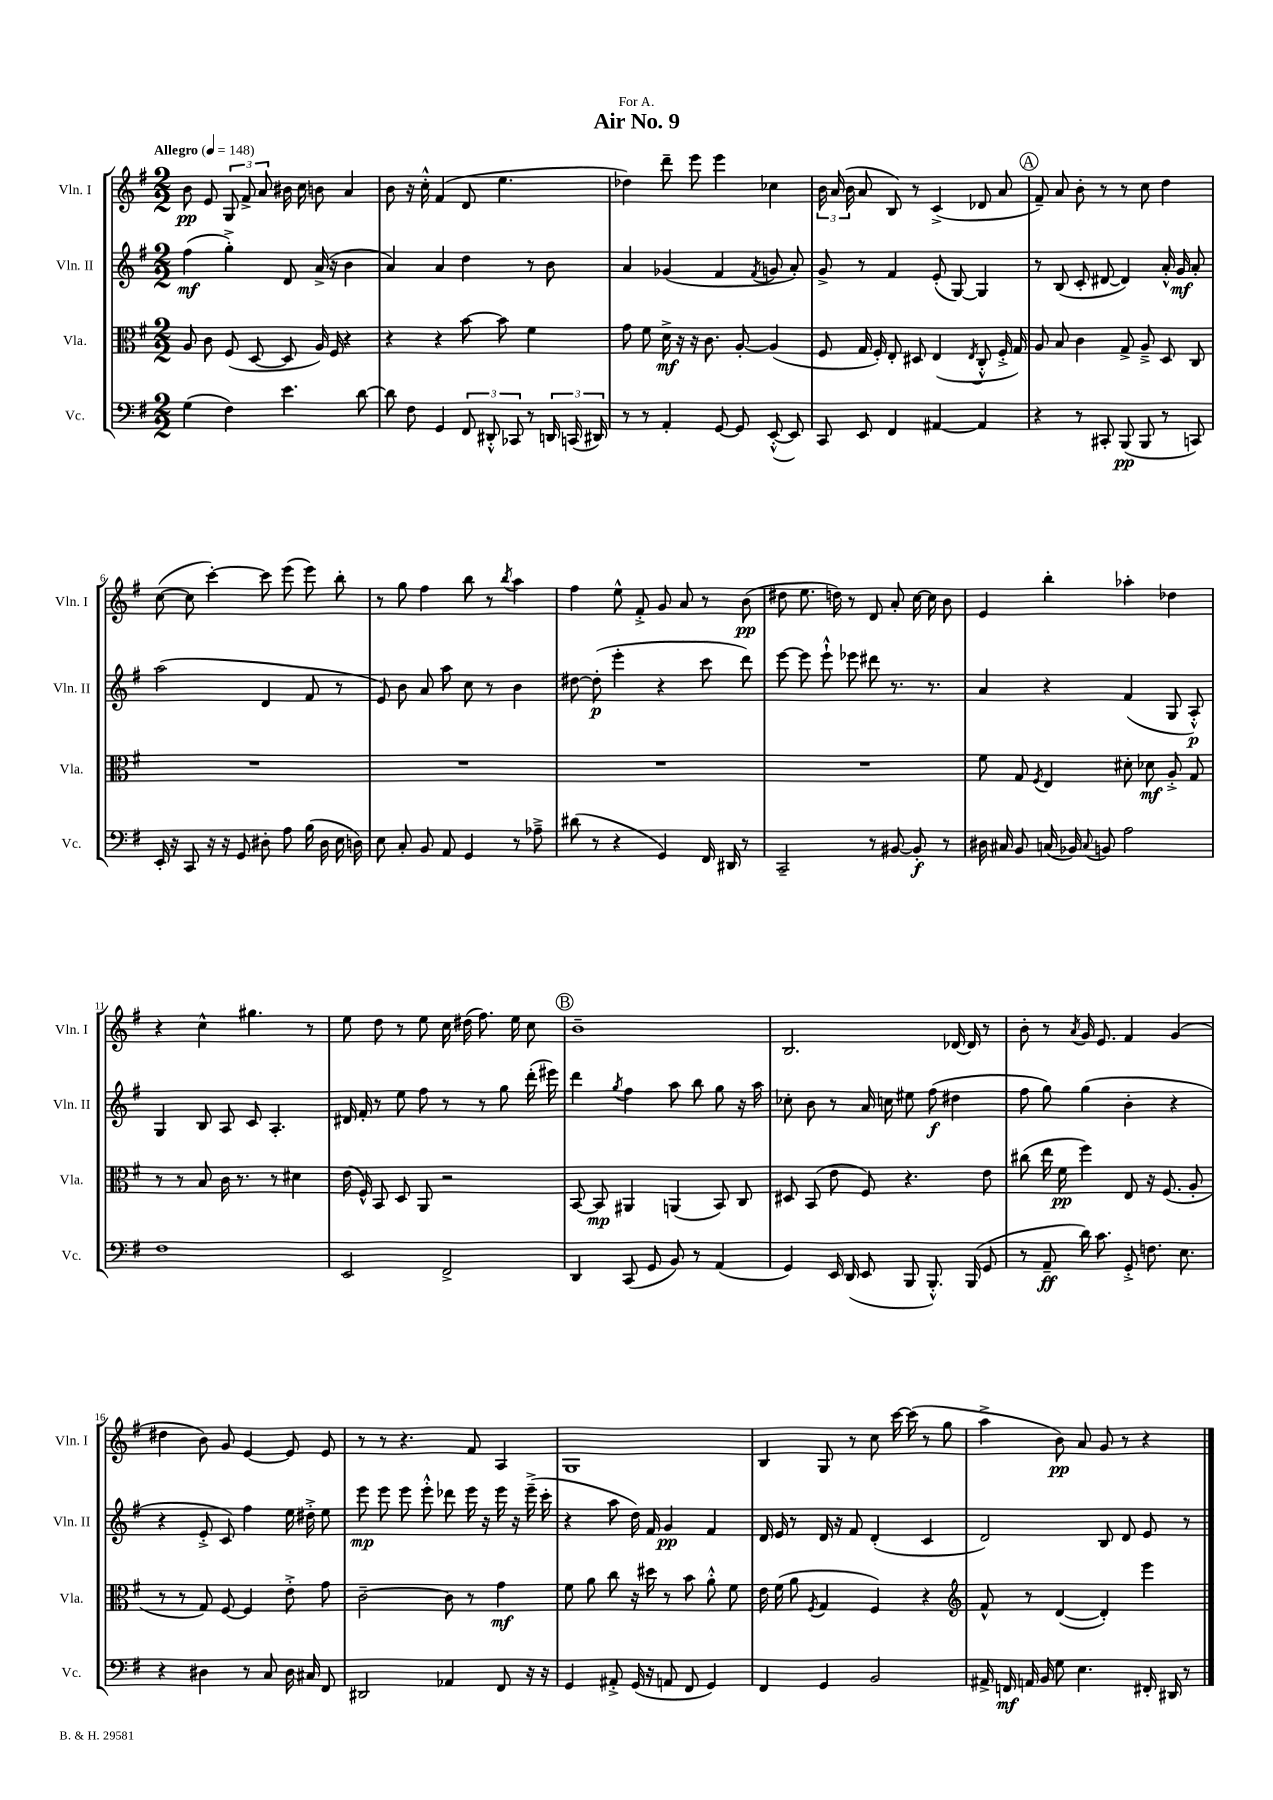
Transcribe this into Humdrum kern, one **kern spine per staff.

**kern	**dynam	**kern	**dynam	**kern	**dynam	**kern	**dynam
*part4	*part4	*part3	*part3	*part2	*part2	*part1	*part1
*staff4	*staff4	*staff3	*staff3	*staff2	*staff2	*staff1	*staff1
*I"Vc.	*	*I"Vla.	*	*I"Vln. II	*	*I"Vln. I	*
*I'Vc.	*	*I'Vla.	*	*I'Vln. II	*	*I'Vln. I	*
*clefF4	*	*clefC3	*	*clefG2	*	*clefG2	*
*k[f#]	*	*k[f#]	*	*k[f#]	*	*k[f#]	*
*M2/2	*	*M2/2	*	*M2/2	*	*M2/2	*
*MM148	*	*MM148	*	*MM148	*	*MM148	*
=1	=1	=1	=1	=1	=1	=1	=1
!	!	!	!	!	!	!LO:TX:a:B:t=Allegro	!
(4G\	.	8A/	.	(4ff#\	mf	8b\	pp
.	.	8c\	.	.	.	8e/	.
4F#\)	.	(8F#/	.	4gg'^\)	.	12G/	.
.	.	.	.	.	.	12f#^/	.
.	.	[8D/	.	.	.	.	.
.	.	.	.	.	.	12a/	.
4.e\	.	8D/]	.	8d/	.	16b#X\	.
.	.	.	.	.	.	16cc\	.
.	.	16A/)	.	(16a^/	.	8bn\	.
.	.	16F#/	.	16r	.	.	.
.	.	4r	.	4b\	.	4a/	.
[8d\	.	.	.	.	.	.	.
=2	=2	=2	=2	=2	=2	=2	=2
8d\]	.	4r	.	4a/)	.	8b\	.
8F#\	.	.	.	.	.	16r	.
.	.	.	.	.	.	16cc'^^\	.
4GG/	.	4r	.	4a/	.	(4f#/	.
12FF#/	.	[8b\	.	4dd\	.	8d/	.
12DD#X'^^/	.	.	.	.	.	.	.
.	.	8b\]	.	.	.	4.ee\	.
12CC-X/	.	.	.	.	.	.	.
8r	.	4f#\	.	8r	.	.	.
24DDn/	.	.	.	8b\	.	.	.
(24CCn/	.	.	.	.	.	.	.
24DD#X/)	.	.	.	.	.	.	.
=3	=3	=3	=3	=3	=3	=3	=3
8r	.	8g\	.	4a/	.	4dd-X\)	.
8r	.	8f#\	.	.	.	.	.
4AA'/	.	16d^\	mf	(4g-X/	.	8ddd~\	.
.	.	16r	.	.	.	.	.
.	.	16r	.	.	.	8eee\	.
.	.	8.c\	.	.	.	.	.
[8GG/	.	.	.	4f#/	.	4eee\	.
8GG/]	.	[8A'/	.	.	.	.	.
.	.	.	.	8qf#/	.	.	.
([8EE'^^/	.	(4A/]	.	8gn/	.	4cc-X\	.
8EE/])	.	.	.	8a'/)	.	.	.
=4	=4	=4	=4	=4	=4	=4	=4
8CC/	.	8F#/	.	8g^/	.	24b\	.
.	.	.	.	.	.	(24a/	.
.	.	.	.	.	.	24b\	.
8EE/	.	16G/	.	8r	.	8a/	.
.	.	16F#'/)	.	.	.	.	.
4FF#/	.	8E'/	.	4f#/	.	8B/)	.
.	.	8D#X/	.	.	.	8r	.
[4AA#X/	.	(4E/	.	(8e'/	.	(4c^/	.
.	.	.	.	[8G/)	.	.	.
.	.	8qE/	.	.	.	.	.
4AA#/]	.	8C'^^/	.	4G/]	.	8d-X/	.
.	.	16F#'^/	.	.	.	8a/	.
.	.	16G/)	.	.	.	.	.
!!LO:REH:place=s1:t=A
=5	=5	=5	=5	=5	=5	=5	=5
4r	.	8A/	.	8r	.	8f#~/)	.
.	.	8B/	.	(8B/	.	8a/	.
8r	.	4c\	.	8c'/	.	8b'\	.
8CC#X'/	.	.	.	[8d#X/	.	8r	.
(8BBB/	pp	8G^/	.	4d#/])	.	8r	.
8BBB/	.	8A~^/	.	.	.	8cc\	.
8r	.	8D/	.	16a'^^/	.	4dd\	.
.	.	.	.	16g/	mf	.	.
8CCn/)	.	8C/	.	8a'/	.	.	.
!!LO:LB:g=z
=6	=6	=6	=6	=6	=6	=6	=6
16EE'/	.	1r	.	(2aa\	.	([8cc\	.
16r	.	.	.	.	.	.	.
8CC/	.	.	.	.	.	8cc\]	.
16r	.	.	.	.	.	[4ccc'\)	.
16r	.	.	.	.	.	.	.
8GG/	.	.	.	.	.	.	.
8D#X'\	.	.	.	4d/	.	8ccc\]	.
8A\	.	.	.	.	.	(8eee\	.
(16B\	.	.	.	8f#/	.	8eee\)	.
16D#\	.	.	.	.	.	.	.
16E\	.	.	.	8r	.	8bb'\	.
16Dn\)	.	.	.	.	.	.	.
=7	=7	=7	=7	=7	=7	=7	=7
8E\	.	1r	.	8e/)	.	8r	.
8C'/	.	.	.	8b\	.	8gg\	.
8BB/	.	.	.	8a/	.	4ff#\	.
8AA/	.	.	.	8aa\	.	.	.
4GG/	.	.	.	8cc\	.	8bb\	.
.	.	.	.	8r	.	8r	.
.	.	.	.	.	.	8qbb/	.
8r	.	.	.	4b\	.	4aa\	.
8A-X~^\	.	.	.	.	.	.	.
=8	=8	=8	=8	=8	=8	=8	=8
(8d#X\	.	1r	.	[8dd#X\	.	4ff#\	.
8r	.	.	.	(8dd#'\]	p	.	.
4r	.	.	.	4eee'\	.	8ee^^\	.
.	.	.	.	.	.	8f#'^/	.
4GG/)	.	.	.	4r	.	8g/	.
.	.	.	.	.	.	8a/	.
16FF#/	.	.	.	8ccc\	.	8r	.
16DD#X/	.	.	.	.	.	.	.
8r	.	.	.	8ddd\)	.	(8b\	pp
=9	=9	=9	=9	=9	=9	=9	=9
2CC~/	.	1r	.	[8eee\	.	8dd#X\	.
.	.	.	.	8eee\]	.	8.ee\	.
.	.	.	.	8eee`^^\	.	.	.
.	.	.	.	.	.	16ddn\)	.
.	.	.	.	8eee-X\	.	8r	.
8r	.	.	.	8ddd#X\	.	8d/	.
[8BB#X/	.	.	.	8.r	.	8a'/	.
8BB#'/]	f	.	.	.	.	[16cc\	.
.	.	.	.	8.r	.	16cc\]	.
8r	.	.	.	.	.	8b\	.
=10	=10	=10	=10	=10	=10	=10	=10
16D#X\	.	8f#\	.	4a/	.	4e/	.
16C#X/	.	.	.	.	.	.	.
8BB/	.	8G/	.	.	.	.	.
.	.	8qF#/	.	.	.	.	.
(16Cn/	.	4E/	.	4r	.	4bb'\	.
16BB-X/)	.	.	.	.	.	.	.
8qqC/	.	.	.	.	.	.	.
8BBn/	.	.	.	.	.	.	.
2A\	.	8d#X'\	.	(4f#/	.	4aa-X'\	.
.	.	8d-X\	mf	.	.	.	.
.	.	8A'^/	.	8G/	.	4dd-X\	.
.	.	8G/	.	8A'^^/)	p	.	.
!!LO:LB:g=z
=11	=11	=11	=11	=11	=11	=11	=11
1F#	.	8r	.	4G/	.	4r	.
.	.	8r	.	.	.	.	.
.	.	8B/	.	8B/	.	4cc^^\	.
.	.	16c\	.	8A/	.	.	.
.	.	8.r	.	.	.	.	.
.	.	.	.	8c/	.	4.gg#X\	.
.	.	8r	.	4.A'/	.	.	.
.	.	4d#X\	.	.	.	.	.
.	.	.	.	.	.	8r	.
=12	=12	=12	=12	=12	=12	=12	=12
2EE/	.	(16e\	.	16d#X/	.	8ee\	.
.	.	16F#^^/)	.	16f#'/	.	.	.
.	.	8BB/	.	8r	.	8dd\	.
.	.	8D/	.	8ee\	.	8r	.
.	.	8AA/	.	8ff#\	.	8ee\	.
2FF#^/	.	2r	.	8r	.	16cc\	.
.	.	.	.	.	.	(16dd#X\	.
.	.	.	.	8r	.	8.ff#\)	.
.	.	.	.	8gg\	.	.	.
.	.	.	.	.	.	16ee\	.
.	.	.	.	(16ddd'\	.	8cc\	.
.	.	.	.	16eee#X\)	.	.	.
!!LO:REH:place=s1:t=B
=13	=13	=13	=13	=13	=13	=13	=13
4DD/	.	[8BB/	.	4ddd\	.	1b~	.
.	.	8BB/]	mp	.	.	.	.
.	.	.	.	8qgg/	.	.	.
(8CC/	.	4AA#X/	.	4ff#\	.	.	.
8GG/	.	.	.	.	.	.	.
8BB/)	.	(4AAn/	.	8aa\	.	.	.
8r	.	.	.	8bb\	.	.	.
(4AA/	.	8BB/)	.	8gg\	.	.	.
.	.	8C/	.	16r	.	.	.
.	.	.	.	16aa\	.	.	.
=14	=14	=14	=14	=14	=14	=14	=14
4GG/)	.	8D#X/	.	8cc-X'\	.	2.B/	.
.	.	(8BB/	.	8b\	.	.	.
16EE/	.	8e\	.	8r	.	.	.
(16DD/	.	.	.	.	.	.	.
8EE/	.	8F#/)	.	16a/	.	.	.
.	.	.	.	16ccn\	.	.	.
8BBB/	.	4.r	.	8ee#X\	.	.	.
8.BBB'^^/)	.	.	.	(8ff#\	f	.	.
.	.	.	.	4dd#X\	.	[16d-X/	.
(16BBB/	.	.	.	.	.	16d-/]	.
8GG/	.	8e\	.	.	.	8r	.
=15	=15	=15	=15	=15	=15	=15	=15
8r	.	(8cc#X\	.	8ff#\	.	8b'\	.
8AA~/	ff	16ee\	.	8gg\)	.	8r	.
.	.	16f#\	pp	.	.	.	.
.	.	.	.	.	.	8qa/	.
16d\)	.	4ff#\)	.	(4gg\	.	16g/	.
8.c\	.	.	.	.	.	8.e/	.
8GG'^/	.	8E/	.	4b'\	.	4f#/	.
8.Fn\	.	16r	.	.	.	.	.
.	.	(8.F#/	.	.	.	.	.
.	.	.	.	4r	.	(4g/	.
8.E\	.	.	.	.	.	.	.
.	.	8A'/	.	.	.	.	.
!!LO:LB:g=z
=16	=16	=16	=16	=16	=16	=16	=16
4r	.	8r	.	4r	.	4dd#X\	.
.	.	8r	.	.	.	.	.
4D#X\	.	8G/)	.	8e'^/	.	8b\)	.
.	.	[8F#/	.	8c/)	.	8g/	.
8r	.	4F#/]	.	4ff#\	.	[4e/	.
8C/	.	.	.	.	.	.	.
16D#\	.	8e'^\	.	16ee\	.	8e/]	.
16C#X/	.	.	.	16dd#X'^\	.	.	.
8FF#/	.	8g\	.	8ee\	.	8e/	.
=17	=17	=17	=17	=17	=17	=17	=17
2DD#X/	.	[2c~\	.	8eee\	mp	8r	.
.	.	.	.	8eee\	.	8r	.
.	.	.	.	8eee\	.	4.r	.
.	.	.	.	8eee'^^\	.	.	.
4AA-X/	.	8c\]	.	8ddd-X\	.	.	.
.	.	8r	.	16eee\	.	8f#/	.
.	.	.	.	16r	.	.	.
8FF#/	.	4g\	mf	16eee\	.	4A/	.
.	.	.	.	16r	.	.	.
16r	.	.	.	(16eee~^\	.	.	.
16r	.	.	.	16ccc'\	.	.	.
=18	=18	=18	=18	=18	=18	=18	=18
4GG/	.	8f#\	.	4r	.	1G	.
.	.	8a\	.	.	.	.	.
8AA#X'^/	.	8cc\	.	8aa\	.	.	.
(16GG/	.	16r	.	16dd\)	.	.	.
16r	.	16dd#X\	.	16f#/	.	.	.
8AAn/	.	8r	.	4g/	pp	.	.
8FF#/	.	8b\	.	.	.	.	.
4GG/)	.	8a'^^\	.	4f#/	.	.	.
.	.	8f#\	.	.	.	.	.
=19	=19	=19	=19	=19	=19	=19	=19
4FF#/	.	16e\	.	16d/	.	4B/	.
.	.	(16f#\	.	16e/	.	.	.
.	.	8a\	.	8r	.	.	.
.	.	8qF#/	.	.	.	.	.
4GG/	.	4G/	.	16d/	.	8G/	.
.	.	.	.	16r	.	.	.
.	.	.	.	8f#/	.	8r	.
2BB/	.	4F#/)	.	(4d'/	.	8cc\	.
.	.	.	.	.	.	[16ccc\	.
.	.	.	.	.	.	(16ccc\]	.
.	.	4r	.	4c/	.	8r	.
.	.	.	.	.	.	8gg\	.
=20	=20	=20	=20	=20	=20	=20	=20
*	*	*clefG2	*	*	*	*	*
16AA#X^/	.	8f#^^/	.	2d/)	.	4aa^\	.
16FFn/	mf	.	.	.	.	.	.
16AAn/	.	8r	.	.	.	.	.
16BB/	.	.	.	.	.	.	.
8G\	.	([4d/	.	.	.	8b\)	pp
4.E\	.	.	.	.	.	8a/	.
.	.	4d'/])	.	8B/	.	8g/	.
.	.	.	.	8d/	.	8r	.
16FF#X'/	.	4eee\	.	8e/	.	4r	.
16DD#X/	.	.	.	.	.	.	.
8r	.	.	.	8r	.	.	.
==	==	==	==	==	==	==	==
*-	*-	*-	*-	*-	*-	*-	*-
